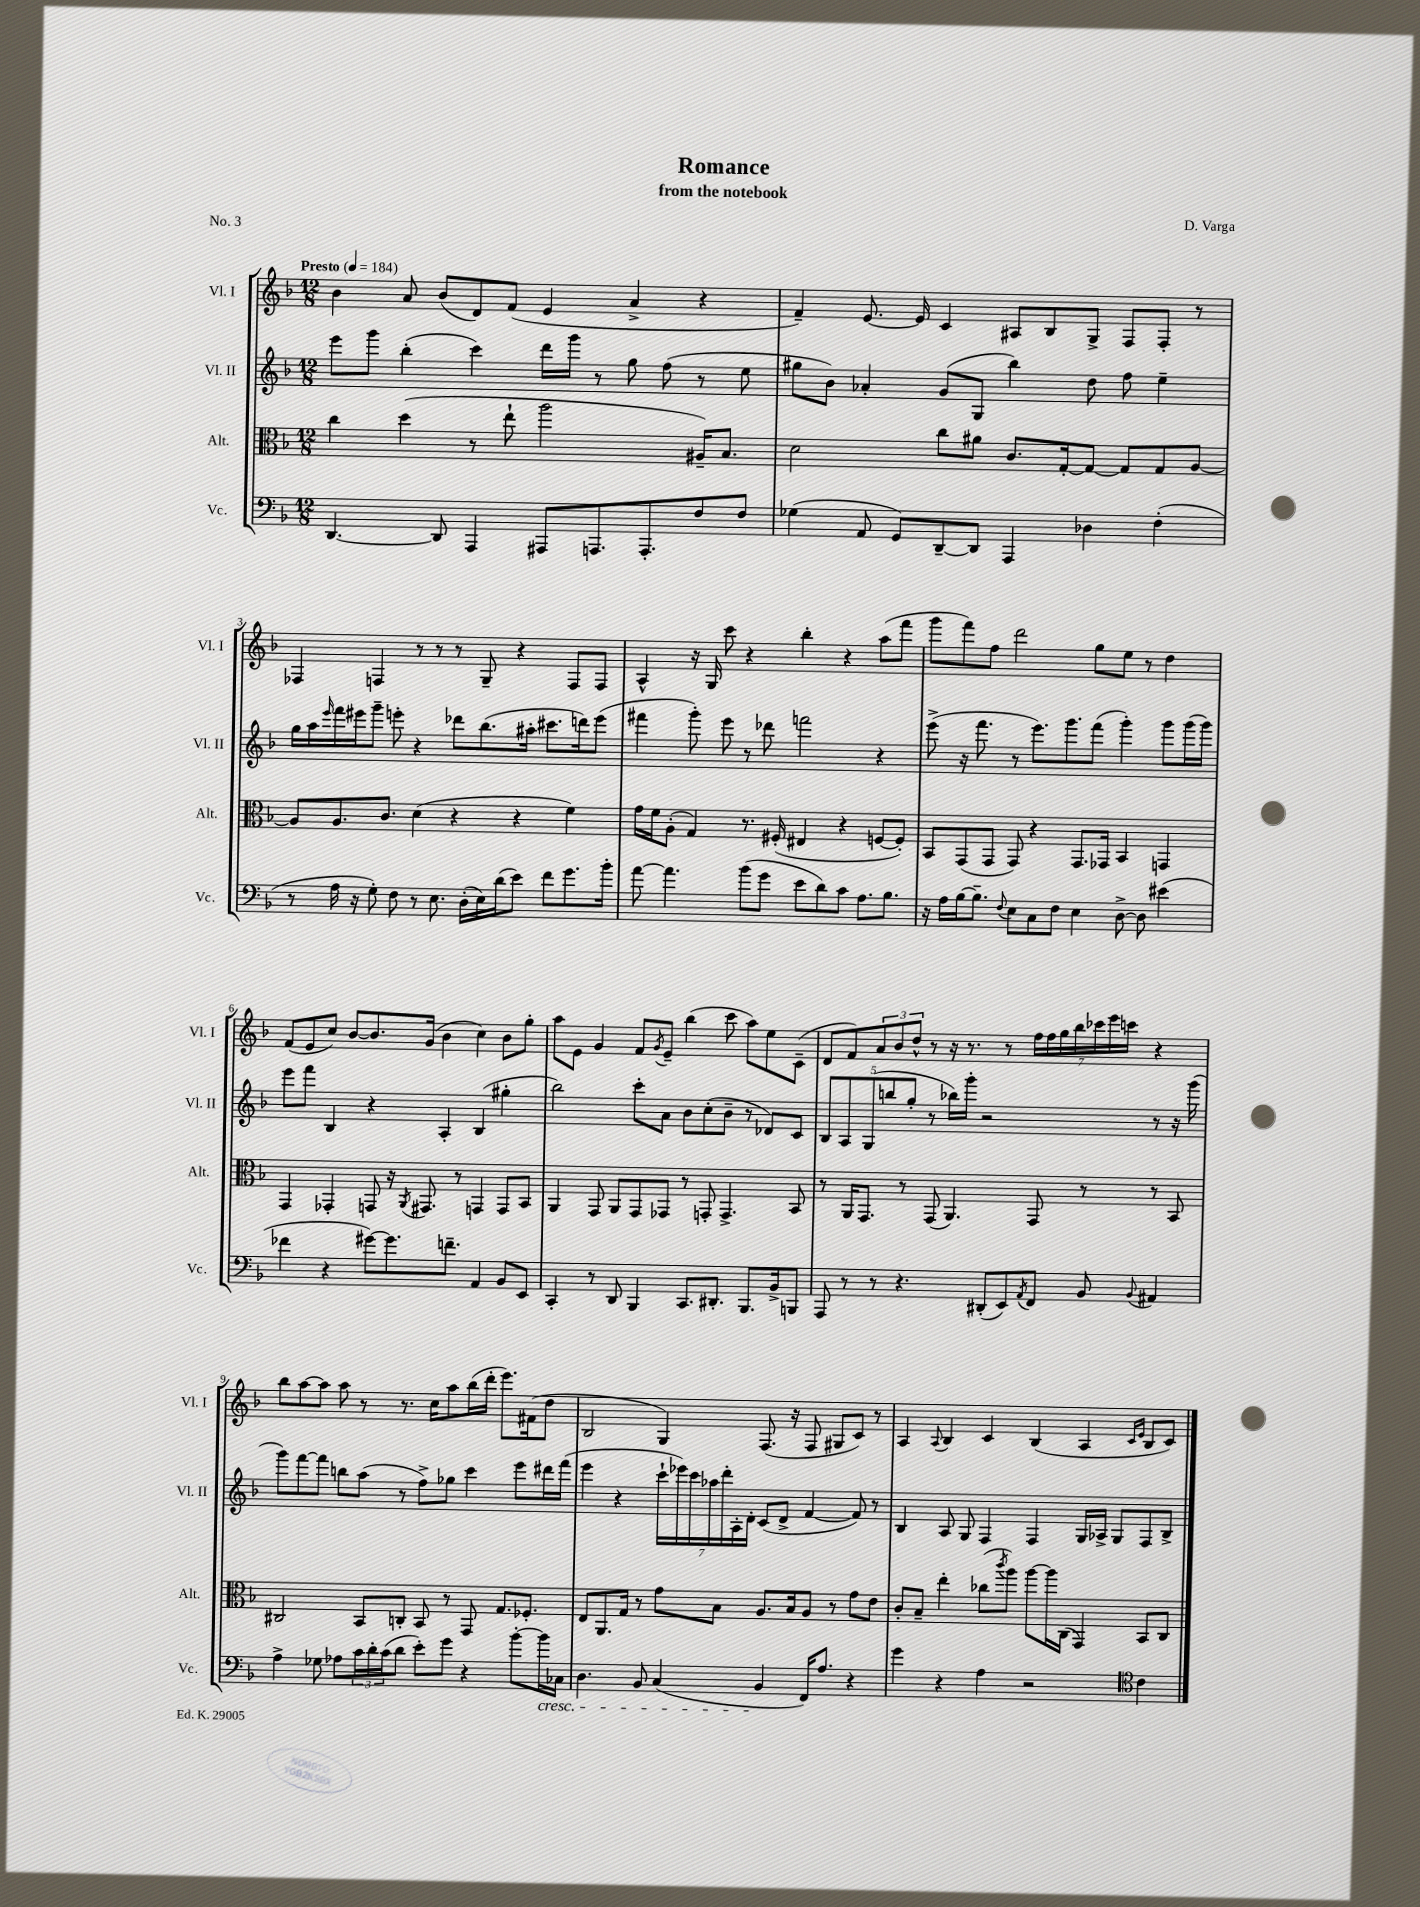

**kern	**kern	**kern	**kern
*staff4	*staff3	*staff2	*staff1
*clefF4	*clefC3	*clefG2	*clefG2
*k[b-]	*k[b-]	*k[b-]	*k[b-]
*M12/8	*M12/8	*M12/8	*M12/8
*MM184	*MM184	*MM184	*MM184
[4.DD/	4cc\	8eee\L	4b-\
.	.	8ggg\J	.
.	(4dd\	(4bb-'\	8a/
8DD/]	.	.	(8b-/L
4AAA/	8r	4ccc\)	8d/)
.	8ee`\	.	(8f/J
8AAA#/L	2aa\	16ddd\LL	4e/
.	.	16ggg\JJ	.
8.AAA/	.	8r	.
.	.	8gg\	4a^/
8.AAA'/	.	.	.
.	.	(8ff\	.
8F/	16A#~/LK)	8r	4r
.	8.B-/J	.	.
8F/J	.	8ee\	.
=	=	=	=
(4G-\	2d\	8gg#\L	4f~/)
.	.	8b-\J)	.
8AA/	.	4a-'/	[8.e/
8GG/L)	.	.	.
.	.	.	16e/]
[8DD~/	8cc\L	(8g/L	4c/
8DD/]J	8a#\J	8G/J	.
4AAA/	8.c/L	4bb-\)	8A#/L
.	.	.	8B-/
.	[16G'/k	.	.
4D-\	8G/_J	8dd\	8G^/J
.	8G/]L	8ff\	8F/L
(4F'\	8G/	4ee~\	8F'/J
.	[8A/J	.	8r
=	=	=	=
8r	8A/]L	16gg\LL	4F-/
.	.	16aa\	.
.	.	16qqeee/	.
16A\	8.A/	16fff\	.
16r	.	16eee#\J	.
8G'\)	.	8ggg~\J	4F/
.	8.c/J	.	.
8F\	.	8eee'\	.
8r	(4d\	4r	8r
8.E\	.	.	8r
.	4r	8ddd-\L	8r
(16D'\LL	.	.	.
16E\)	.	(8.bb-\	8G~/
(16d\J	.	.	.
8e\J)	4r	.	4r
.	.	16aa#'\Jk	.
8f\L	.	8.ccc#\L	.
8.g\	4f\)	.	8F/L
.	.	16ddd\k)	.
.	.	(8eee\J	8F/J
16b-'\Jk	.	.	.
=	=	=	=
[8a\	16g\LL	4fff#\	4A^^/
.	16f\J	.	.
4.a\]	(8A'\J	.	.
.	4G/)	8ggg'\)	16r
.	.	.	16G/
.	.	8eee\	8ccc\
(8b-\L	8.r	8r	4r
8g\J	.	8ddd-\	.
.	(16F#'/	.	.
8e\L	4E#/	2fff\	4bb-'\
8d\)	.	.	.
8c\J	4r	.	4r
8.A\L	.	.	.
.	[8F/L	4r	(8aa\L
8.B-\J	.	.	.
.	8F'/]J)	.	8fff\J
=	=	=	=
16r	8BB-/L	(8eee^\	8ggg\L
16A\LL	.	.	.
[16B-\J	(8GG/	16r	8fff\)
8.B-~\]J	.	8.fff\	.
.	8GG/J	.	8ff\J
8qqF/	.	.	.
8E\L	8GG/)	8r	2ddd\
8C\	4r	8.eee\L)	.
8F\J	.	.	.
.	.	8.ggg\	.
4E\	8.GG/L	.	.
.	.	(8fff\J	8gg\L
.	16GG-/Jk	.	.
[8D^\	4BB-/	4ggg'\)	8ee\J
8D\]	.	.	8r
(4e#\	4GG/	8ggg\L	4dd\
.	.	(16ggg\L	.
.	.	16ggg\JJ)	.
=	=	=	=
4f-\	4GG/	8eee\L	(8f/L
.	.	8fff\J	8e/
4r	4GG-'/	4B-/	8cc/J)
.	.	.	[8b-/L
[8g#\L)	8GG/	4r	8.b-/]
8.g#\]	16r	.	.
.	8qAA/	.	.
.	8.GG#/	.	(16g/Jk
.	.	4A'/	4b-\
8.f~\J	.	.	.
.	8r	.	.
4AA/	4GG/	(4B-/	4cc\)
8BB-/L	8GG/L	4gg#'\	8b-\L
8EE/J	8BB-/J	.	8gg'\J
=	=	=	=
4CC'/	4AA/	2bb-\)	8aa\L
.	.	.	8e\J
8r	8GG/	.	4g/
8DD/	8AA/L	.	.
4BBB-/	8GG/	8ccc'\L	8f/L
.	.	.	8qg/
.	8GG-/J	8a\J	8e~/J
8.CC/L	8r	8b-\L	(4bb-\
.	8GG'/	(8cc'\	.
8.DD#'/J	.	.	.
.	4.GG^/	8b-~\J	8ccc\
8.BBB-/L	.	8r	8aa\L)
.	.	8d-/L)	8ee\
16BB-^/k	.	.	.
8BBB/J	8BB-/	8c/J	(8c~\J
=	=	=	=
8AAA/	8r	10B-/L	8d/L
.	.	10A/	.
8r	16AA/LK	.	8f/)
.	8.GG/J	.	.
.	.	(10G/	.
8r	.	.	12a/
.	.	10bb/	.
.	.	.	12b-/
4.r	8r	.	.
.	.	10gg'/J	.
.	.	.	12dd^^/J
.	(8GG/	8r	8r
.	4.AA/)	16bb-\LL)	16r
.	.	16ggg'\JJ	8.r
(8DD#'/L	.	2r	.
8EE/)	.	.	8r
8qAA/	.	.	.
8FF/J	8GG/	.	28ff\LL
.	.	.	28ff\
.	.	.	28gg\
.	.	.	28bb-\
8BB-/	8r	.	.
.	.	.	28ccc-\
.	.	.	28eee\
.	.	.	28ccc\JJ
8qqBB-/	.	.	.
4AA#/	8r	8r	4r
.	8BB-/	16r	.
.	.	(16ggg\	.
=	=	=	=
4A^\	2C#/	8ggg\L)	8bb-\L
.	.	[8fff\	[8aa\
8G-\	.	8fff\]J	8aa\]J
8A-\L	.	8bb\L	8aa\
24c\L	8BB-/L	(8aa\J	8r
24d'\	.	.	.
(24c\J	.	.	.
8d\J	8C'/J	8r	8.r
8e'\L)	8BB-/	8ff^\L)	.
.	.	.	16cc\LK
8g\J	8r	8gg-\J	8aa\
4r	8GG/	4ccc\	(16bb-\L
.	.	.	16ddd'\JJ
.	8.G/L	.	8.eee\L)
[8b-'\L	.	8eee\L	.
.	8.F-'/J	.	(16f#\k
16b-\]L	.	16ddd#\L	8dd\J
16C-\JJ	.	(16fff\JJ	.
=	=	=	=
4.D\	8E/L	4eee\	2B-/
.	8.AA/	.	.
.	.	4r	.
.	16G/Jk	.	.
8BB-/	8r	.	.
(4C/	8g\L	28ccc`\LL	4G/)
.	.	28eee-\)	.
.	.	28ccc\	.
.	.	28aa-\	.
.	8B-\J	.	.
.	.	28ddd'\	.
.	.	28A'\	.
.	.	28d'\JJ	.
4BB-/	8.A/L	(8c/L	(8.F/
.	.	8d^/J	.
.	16B-/k	.	16r
16FF/LK)	8A/J	[4f/	8F/
8.A/J	.	.	.
.	8r	.	8G#/L
4r	8g\L	8f/])	8c/J)
.	8e\J	8r	8r
=	=	=	=
4g\	8c'/L	4B-/	4A/
.	8B-~/J	.	.
.	.	.	8qqA/
4r	4ee'\	8A/	4B-/
.	.	8G/	.
4A\	(8cc-\L	4F/	4c/
.	8qccc/	.	.
.	8aa\J)	.	.
2r	[8aa\L	4F/	(4B-/
.	16aa\]L	.	.
.	(16C\JJ	.	.
.	4GG/)	16G/LL	4A/
.	.	16A-^/JJ	.
.	.	8G/L	.
*clefC4	*	*	*
.	.	.	16qqc/LL
.	.	.	16qqe/JJ
4c\	8BB-/L	8F/	8B-/L
.	8C/J	8B-^/J	8c/J)
==	==	==	==
*-	*-	*-	*-
